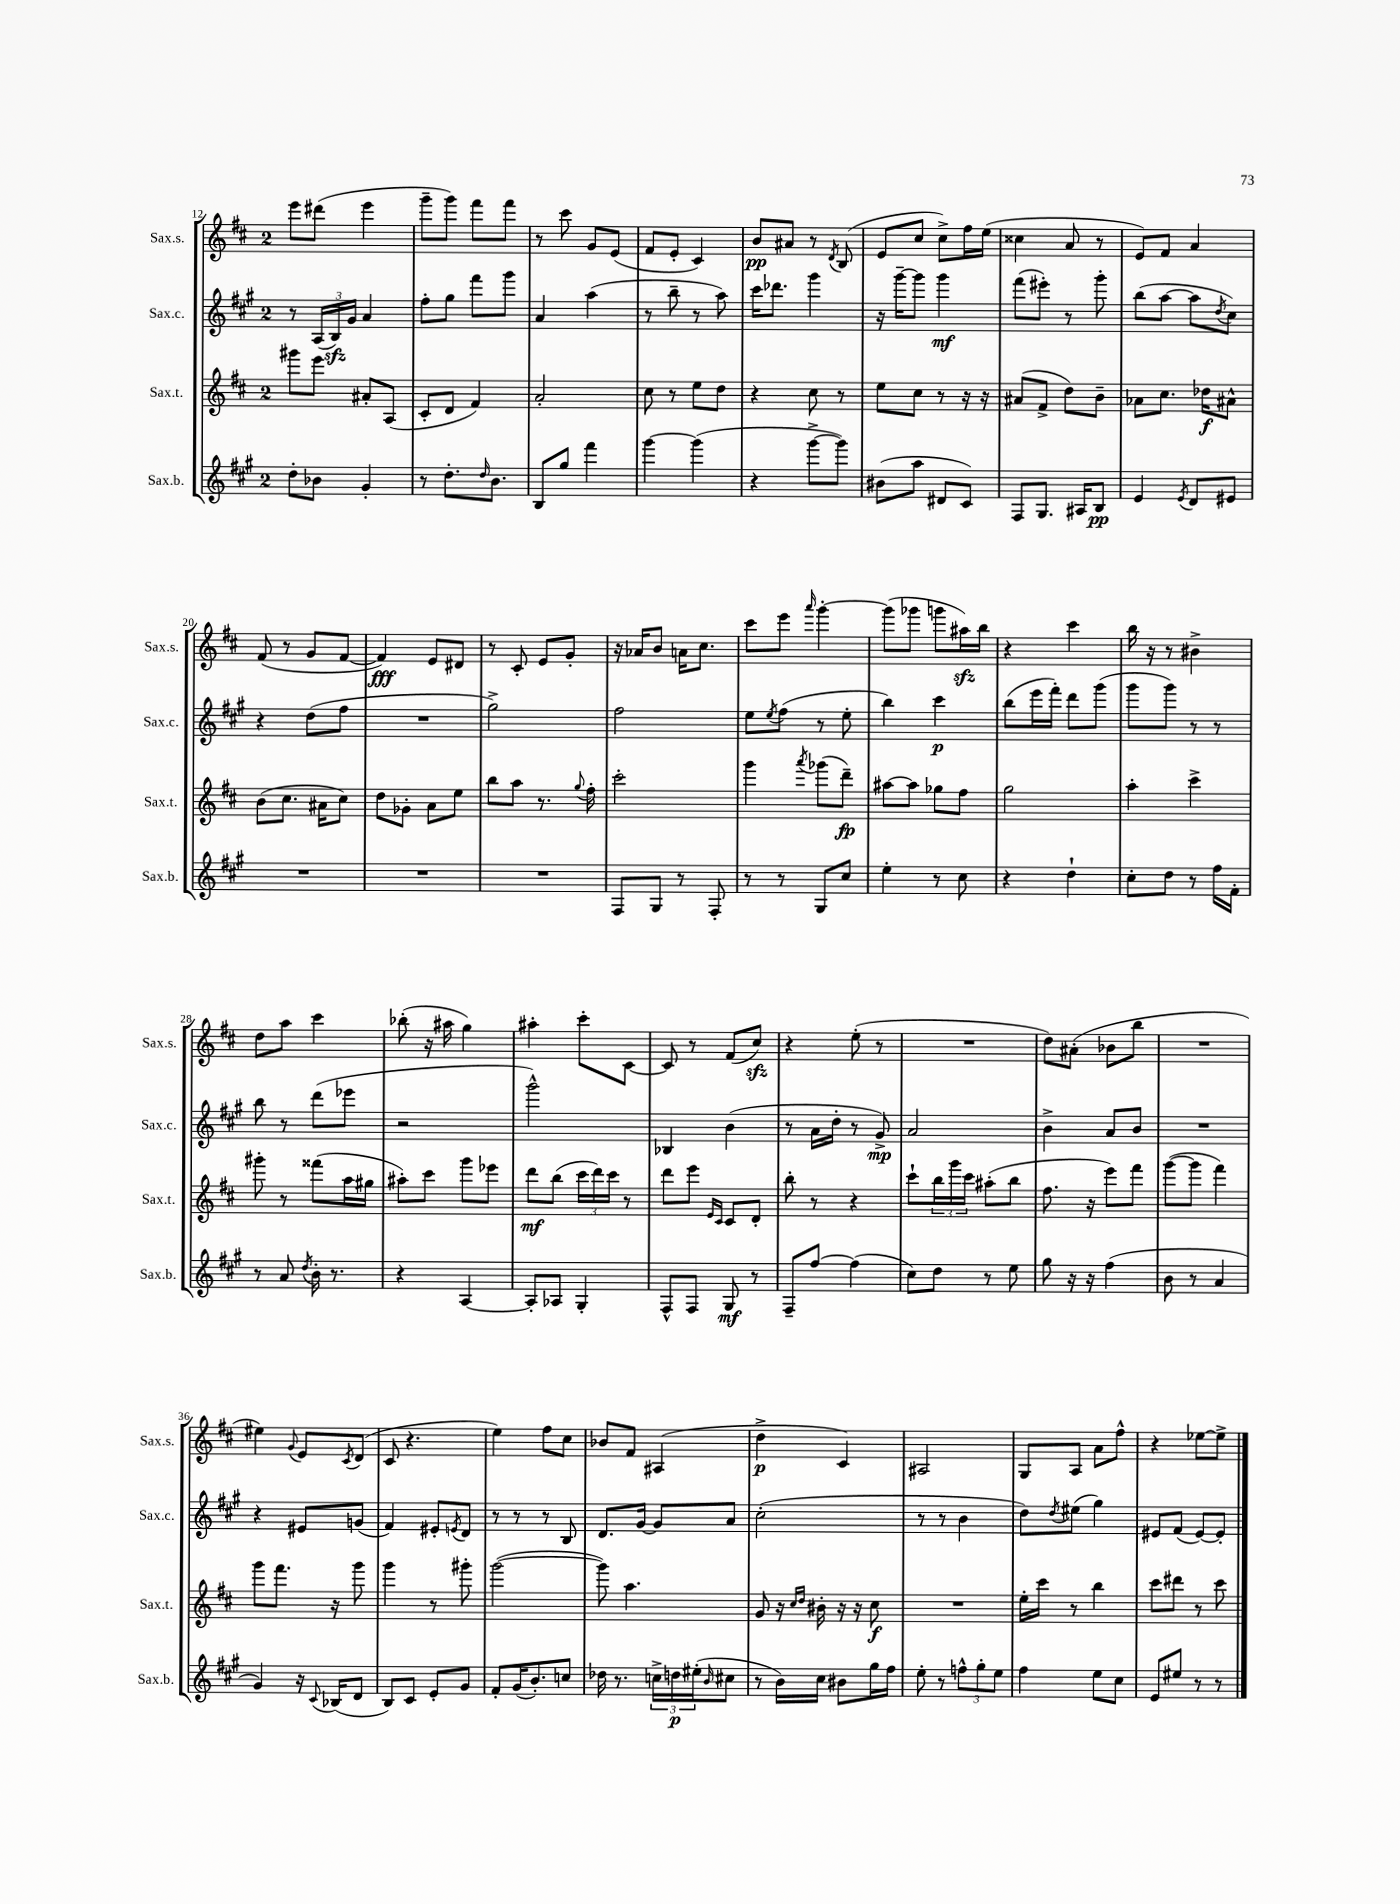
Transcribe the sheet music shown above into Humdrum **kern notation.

**kern	**kern	**kern	**kern
*staff4	*staff3	*staff2	*staff1
*clefG2	*clefG2	*clefG2	*clefG2
*k[f#c#g#]	*k[f#c#]	*k[f#c#g#]	*k[f#c#]
*M2/4	*M2/4	*M2/4	*M2/4
8dd'	8ggg#	8r	8eee
8b-	8eee	(24A	(8ddd#
.	.	24B)	.
.	.	24g#	.
4g#'	8a#'	4a	4eee
.	(8A	.	.
=	=	=	=
8r	8c#'	8ff#'	8ggg~
8.dd'	8d	8gg#	8ggg)
.	4f#)	8fff#	8fff#
16qqdd	.	.	.
8.b	.	.	.
.	.	8ggg#	8fff#
=	=	=	=
8B	2a'	4a	8r
8gg#	.	.	8ccc#
4fff#	.	(4aa	8g
.	.	.	(8e
=	=	=	=
[4ggg#	8cc#	8r	8f#
.	8r	8bb~	8e'
(4ggg#]	8ee	8r	4c#)
.	8dd	8aa)	.
=	=	=	=
4r	4r	16ccc#	8b
.	.	8.ddd-	.
.	.	.	8a#
[8ggg#^	8cc#	4ggg#	8r
.	.	.	8qd
8ggg#])	8r	.	(8B
=	=	=	=
(8b#	8ee	16r	8e
.	.	[16ggg#~	.
8aa	8cc#	8ggg#]	8cc#
8d#	8r	4ggg#	8cc#^)
8c#)	16r	.	16ff#
.	16r	.	(16ee
=	=	=	=
8F#	(8a#	(8fff#	4cc##
8.G#	8f#^	8eee#')	.
.	8dd)	8r	8a
16A#	.	.	.
8B	8b~	8ggg#'	8r
=	=	=	=
4e	8a-	(8bb	8e)
.	8.cc#	[8aa	8f#
8qe	.	.	.
8d	.	8aa]	4a
.	16dd-	.	.
.	.	8qdd	.
8e#	8a#^^	8cc#)	.
=	=	=	=
2r	(8b	4r	(8f#
.	8.cc#	.	8r
.	.	(8dd	8g
.	16a#	.	.
.	8cc#)	8ff#	[8f#
=	=	=	=
2r	8dd	2r	4f#])
.	8g-'	.	.
.	8a	.	8e
.	8ee	.	8d#
=	=	=	=
2r	8bb	2gg#^)	8r
.	8aa	.	8c#'
.	8.r	.	8e
.	.	.	8g'
.	8qqgg	.	.
.	16ff#'	.	.
=	=	=	=
8F#	2ccc#'	2ff#	16r
.	.	.	16a-
8G#	.	.	8b
8r	.	.	16a
.	.	.	8.cc#
8F#'	.	.	.
=	=	=	=
8r	4ggg	8ee	8ccc#
.	.	8qee	.
8r	.	(8ff#	8eee
.	8qaaa	.	16qqaaa
8G#	(8ggg-	8r	[4ggg'
8cc#	8ddd~)	8ee'	.
=	=	=	=
4ee'	[8aa#	4bb)	(8ggg]
.	8aa#]	.	8ggg-
8r	8gg-	4ccc#	8ggg
8cc#	8ff#	.	16aa#)
.	.	.	16bb
=	=	=	=
4r	2gg	(8bb	4r
.	.	16eee	.
.	.	16fff#')	.
4dd`	.	8ddd	4ccc#
.	.	(8ggg#	.
=	=	=	=
8cc#'	4aa'	8ggg#	16bb
.	.	.	16r
8dd	.	8ggg#)	8r
8r	4ccc#^	8r	4b#^
16ff#	.	8r	.
16f#'	.	.	.
=	=	=	=
8r	8ggg#'	8bb	8dd
8a	8r	8r	8aa
8qdd	.	.	.
16b'	(8fff##	(8ddd	4ccc#
8.r	.	.	.
.	16aa	8eee-	.
.	16gg#	.	.
=	=	=	=
4r	8aa#')	2r	(8bb-'
.	8ccc#	.	16r
.	.	.	16aa#
[4A	8ggg	.	4gg)
.	8eee-	.	.
=	=	=	=
8A']	8ddd	2ggg#^^)	4aa#'
8A-	(8bb	.	.
4G#'	24ccc#	.	8ccc#'
.	24ddd)	.	.
.	24ccc#	.	.
.	8r	.	[8c#
=	=	=	=
8F#^^	8ddd	4B-	8c#]
8F#	8eee	.	8r
.	16qqe	.	.
.	16qqc#	.	.
8G#	8c#	(4b	(8f#
8r	8d'	.	8cc#)
=	=	=	=
8F#~	8bb'	8r	4r
[8ff#	8r	16a	.
.	.	16dd'	.
(4ff#]	4r	8r	(8ee'
.	.	8g#^)	8r
=	=	=	=
8cc#)	8ccc#`	2a	2r
8dd	24bb	.	.
.	24ggg	.	.
.	24ccc#	.	.
8r	(8aa#'	.	.
8ee	8bb	.	.
=	=	=	=
8gg#	8.ff#	4b^	8dd)
16r	.	.	(8a#'
16r	16r	.	.
(4ff#	8eee)	8a	8b-
.	8fff#	8b	8bb
=	=	=	=
8b	([8ggg	2r	2r
8r	8ggg]	.	.
4a	4fff#)	.	.
=	=	=	=
4g#)	8ggg	4r	4ee#)
.	8.fff#	.	.
.	.	.	8qqg
16r	.	8e#	8e
8qqc#	.	.	.
(16B-	16r	.	.
.	.	.	8qc#
8d	8ggg	(8g	(8d
=	=	=	=
8B)	4ggg	4f#)	8c#
8c#	.	.	4.r
8e'	8r	8e#'	.
.	.	8qe	.
8g#	8ggg#'	8d	.
=	=	=	=
8f#'	([2ggg	8r	4ee)
(16g#	.	8r	.
8.b')	.	.	.
.	.	8r	8ff#
8cc	.	8B	8cc#
=	=	=	=
16dd-	8ggg])	8.d	8b-
8.r	.	.	.
.	4.aa	.	8f#
.	.	[16g#	.
24cc^	.	8g#]	(4A#
24dd	.	.	.
(24ee#'	.	.	.
16qqb	.	.	.
8cc#	.	8a	.
=	=	=	=
8r	8g	(2cc#'	4dd^
16b)	16r	.	.
.	16qqcc#	.	.
.	16qqdd	.	.
16cc#	16b#'	.	.
8b#	16r	.	4c#)
.	16r	.	.
16gg#	8cc#	.	.
16ff#	.	.	.
=	=	=	=
8ee'	2r	8r	2A#
8r	.	8r	.
12ff^^	.	4b	.
12gg#'	.	.	.
12ee	.	.	.
=	=	=	=
4ff#	16ee'	8dd)	8G
.	16ccc#	.	.
.	.	8qdd	.
.	8r	(8ee#	8A
8ee	4bb	4gg#)	8a
8cc#	.	.	8ff#^^
=	=	=	=
8e	8ccc#	8e#	4r
8ee#	8ddd#	(8f#	.
8r	8r	[8e#)	[8ee-
8r	8ccc#	8e#']	8ee-^]
==	==	==	==
*-	*-	*-	*-
